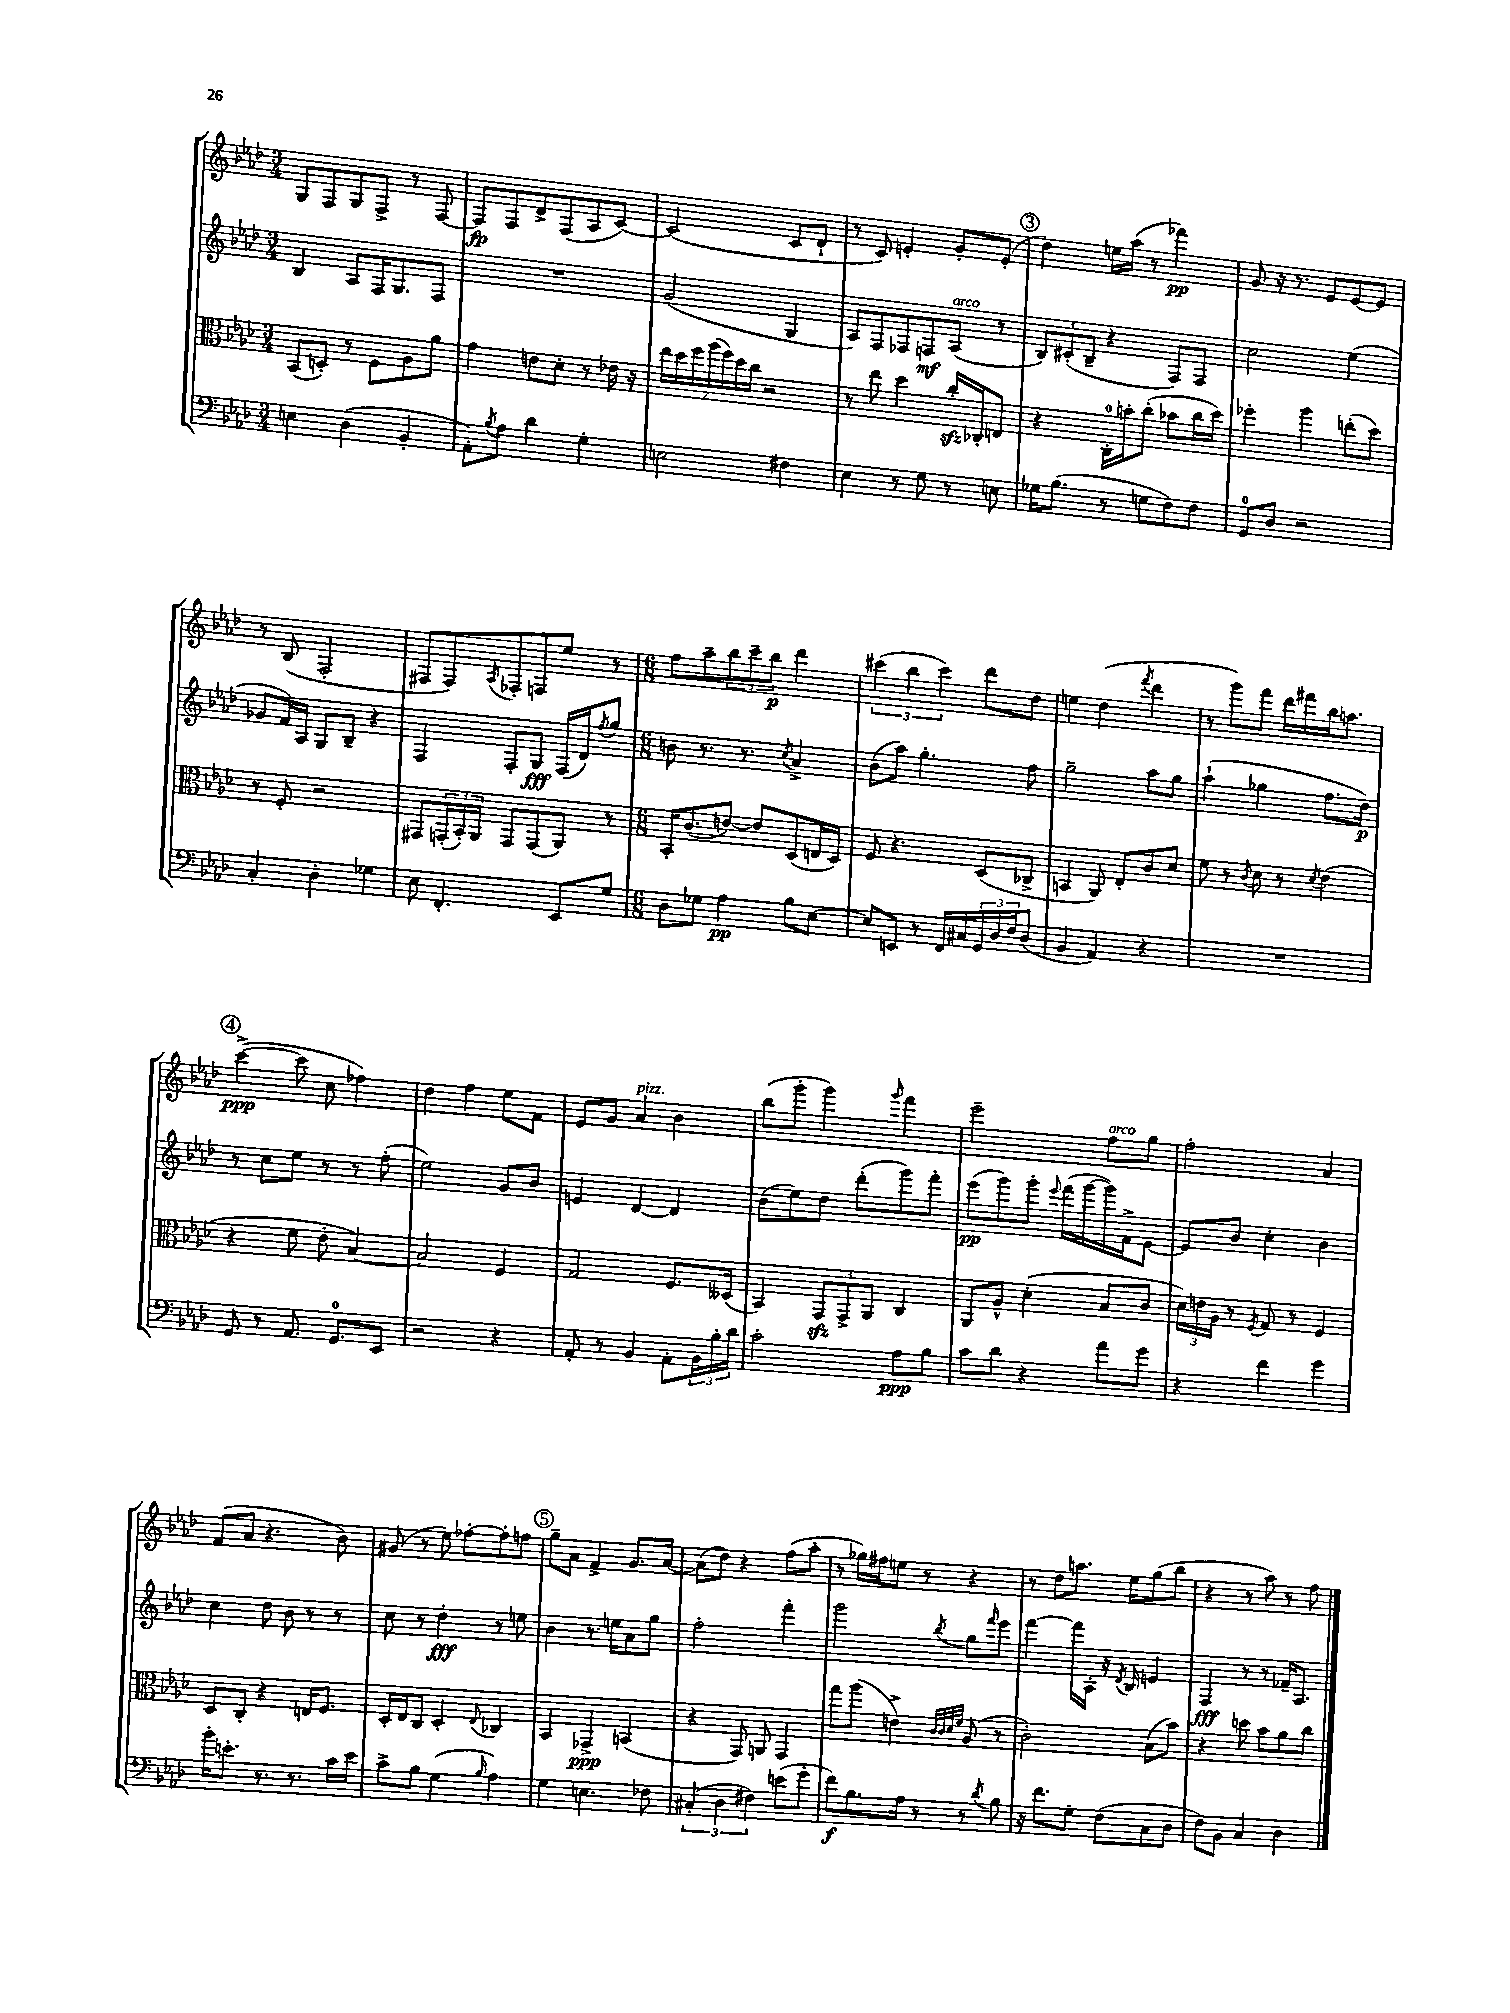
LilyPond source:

<<
\new StaffGroup <<
\new Staff = "s0" {
    \clef treble \key aes \major \numericTimeSignature \time 3/4
    g8 f8 g8 f8-> r8 f8~ |
    f8\fp f8 des'8-> f8( aes8 c'8~) |
    c'2( c'8 des'8-! |
    r8 c'8) e'4-. g'8-. e'8-.( |
    \mark \markup { \circle "3" } des''4) e''16 aes''16( r8 fes'''4\pp) |
    g'8 r16 r8. ees'8 ees'8~ ees'8 |
    r8 bes8( f2-. |
    fis8 fis8) \acciaccatura { aes8 } fes8-. f8 ees''8 r8 |
    \numericTimeSignature \time 6/8 f''8 aes''8-- \tuplet 3/2 { bes''8 c'''8-- bes''8\p } des'''4 |
    \tuplet 3/2 { cis'''4( bes''4 cis'''4) } des'''8 des''8 |
    e''4 des''4( \acciaccatura { f'''8 } des'''4 |
    r8 g'''8) f'''8 des'''16 fis'''16 bes''16 a''8. |
    \mark \markup { \circle "4" } c'''4~->\ppp( c'''8 c''8 fes''4) |
    des''4 f''4 ees''8 f'8 |
    ees'8 g'8 aes'4^\markup { \italic "pizz." } bes'4 |
    bes''8( g'''8-. g'''4) \grace { g'''16 } f'''4 |
    ees'''2-- f''8^\markup { \italic "arco" } g''8 |
    f''2-. aes'4 |
    f'8( aes'8 r4. bes'8) |
    gis'8( r8 ees''8) fes''8~-. fes''8-. f''8 |
    \mark \markup { \circle "5" } g''8-- aes'8 f'4-> g'8. aes'16~ |
    aes'8( des''8) r4 f''8( aes''8-. |
    r8 ges''16) fis''16 e''8 r8 r4 |
    r8 des''8 a''8. ees''16 g''8( bes''8 |
    r4 r8 aes''8) r8 f''8 \bar "|." |
}
\new Staff = "s1" {
    \clef treble \key aes \major \numericTimeSignature \time 3/4
    bes4 aes8 f16 g8. f8 |
    R2. |
    g'2( g4 |
    aes8) f8 fes8 f8\mf aes8^\markup { \italic "arco" }( r8 |
    \mark \markup { \circle "3" } \tuplet 3/2 { bes8) cis'8-.( bes8-- } r4 f8) f8 |
    c''2 ees''4( |
    ges'8 f'16) aes16 g8 bes8-- r4 |
    f4 f8-. g8\fff f16( des'16) \acciaccatura { f''8 } g''8 |
    \numericTimeSignature \time 6/8 b'8 r8. r8. \acciaccatura { c''8 } aes'4-> |
    bes'8( aes''8) g''4.-. f''8 |
    g''2-- aes''8 g''8 |
    aes''4-!( ges''4 f''8. des''16\p) |
    \mark \markup { \circle "4" } r8 c''8 ees''8 r8 r8 f''8-.( |
    ees''2) g'8 bes'8 |
    e'4 des'4~ des'4 |
    bes'8( ees''8) des''8 des'''8-.( g'''8) f'''8-. |
    ees'''8\pp( g'''8) g'''8-. \appoggiatura { ees'''8 } f'''16( g'''16~ g'''16) f'16-> ees'8~ |
    ees'8 bes'8 c''4-. bes'4 |
    c''4 des''8 bes'8 r8 r8 |
    c''8 r8 des''4-.\fff r8 e''8 |
    \mark \markup { \circle "5" } bes'4 r8. e''16 aes'8 g''8 |
    f''2-. f'''4-. |
    g'''2 \acciaccatura { bes''8 } g''8 \grace { f'''16 } ees'''8 |
    f'''4~ f'''16 aes16-. r16 \acciaccatura { des'8 } bes16 e'4 |
    f4\fff r8 r8 fes'16-- aes8. \bar "|." |
}
\new Staff = "s2" {
    \clef alto \key aes \major \numericTimeSignature \time 3/4
    bes,8( d8-.) r8 f8 aes8 aes'8 |
    g'4 e'8 des'8-. r8 ees'16 r16 |
    \tuplet 7/4 { ees''16 des''16 f''16 aes''16( f''16) des''16 c''16 } r2 |
    r8 ees''8 des''4 c''16-.\sfz ces16-. e8 |
    \mark \markup { \circle "3" } r4 c16-0-. b'16-. c''8-.( bes'8 c''16 des''16) |
    fes''4-. aes''4 e''8-.( des''8) |
    r8 f8-. r2 |
    gis,8 \tuplet 3/2 { g,16-.( bes,16-.) aes,16 } g,8 g,8( aes,8) r8 |
    \numericTimeSignature \time 6/8 bes,16-. c'8.( e'8~) e'8 des8( e16 des16) |
    f8 r4. des8( ces8-> |
    b,4 aes,8) ees8-. c'8 des'8 |
    f'8 r8 \acciaccatura { c'8 } des'8 r8 \acciaccatura { des'8 } ees'4( |
    \mark \markup { \circle "4" } r4 f'8 ees'8-. bes4~) |
    bes2 f4 |
    g2 f8. deses16( |
    bes,4) \tuplet 3/2 { g,8\sfz g,8-> aes,8 } c4 |
    aes,8 aes8-^ des'4-.( bes8 c'8 |
    \tuplet 3/2 { des'16) e'16 aes16 } r8 \acciaccatura { f8 } g8 r8 f4 |
    des8 c8-. r4 e16 f8. |
    des16-. ees16 c8 des4-. \appoggiatura { ees8 } ces4 |
    \mark \markup { \circle "5" } bes,4 ges,4->\ppp b,4( |
    r4 g,8) a,8 g,4 |
    g''8 aes''8( e'4->) \grace { c'32 c'32 des'32 f'32 } aes8( r8 |
    c'2-.) bes8( bes'8) |
    r4 d''8 bes'8 aes'8 c''8 \bar "|." |
}
\new Staff = "s3" {
    \clef bass \key aes \major \numericTimeSignature \time 3/4
    e4 des4( bes,4-. |
    aes,8-.) \acciaccatura { bes8 } aes8 des'4 g4-. |
    e2 fis4 |
    ees4 r8 g8 r8 e8 |
    \mark \markup { \circle "3" } ges16 bes8.( r8 g8 f8) f8 |
    g,8-0 des8 r2 |
    c4-. des4-. ges4 |
    ees8 f,4.-. ees,8 g8 |
    \numericTimeSignature \time 6/8 des8 ges8 aes4\pp bes8 ees8~ |
    ees8 e,8 r8 f,16 cis16 \tuplet 3/2 { g,16 des16 f16 } des8( |
    bes,4 aes,4) r4 |
    R2. |
    \mark \markup { \circle "4" } g,8 r8 aes,8. g,8.-0 ees,8 |
    r2 r4 |
    aes,8-. r8 bes,4 aes,8-. \tuplet 3/2 { bes,16 bes16-. des'16 } |
    c'2-. aes8\ppp bes8 |
    c'8 des'8 r4 aes'8 g'8 |
    r4 f'4 g'4 |
    bes'16-. e'8.-. r8. r8. c'16 e'16 |
    c'8-> bes8 g4( \grace { bes16 } aes4) |
    \mark \markup { \circle "5" } g4 e4. fes8 |
    \tuplet 3/2 { cis4-.( des4 fis4) } e'8( g'8-. |
    f'8\f) bes8. aes16 r8 r8 \acciaccatura { des'8 } bes8 |
    r16 f'8. g8-. f8( c8 des8 |
    f8) bes,8 c4 des4 \bar "|." |
}
>>
>>
\layout { \context { \Score \remove "Bar_number_engraver" } }
